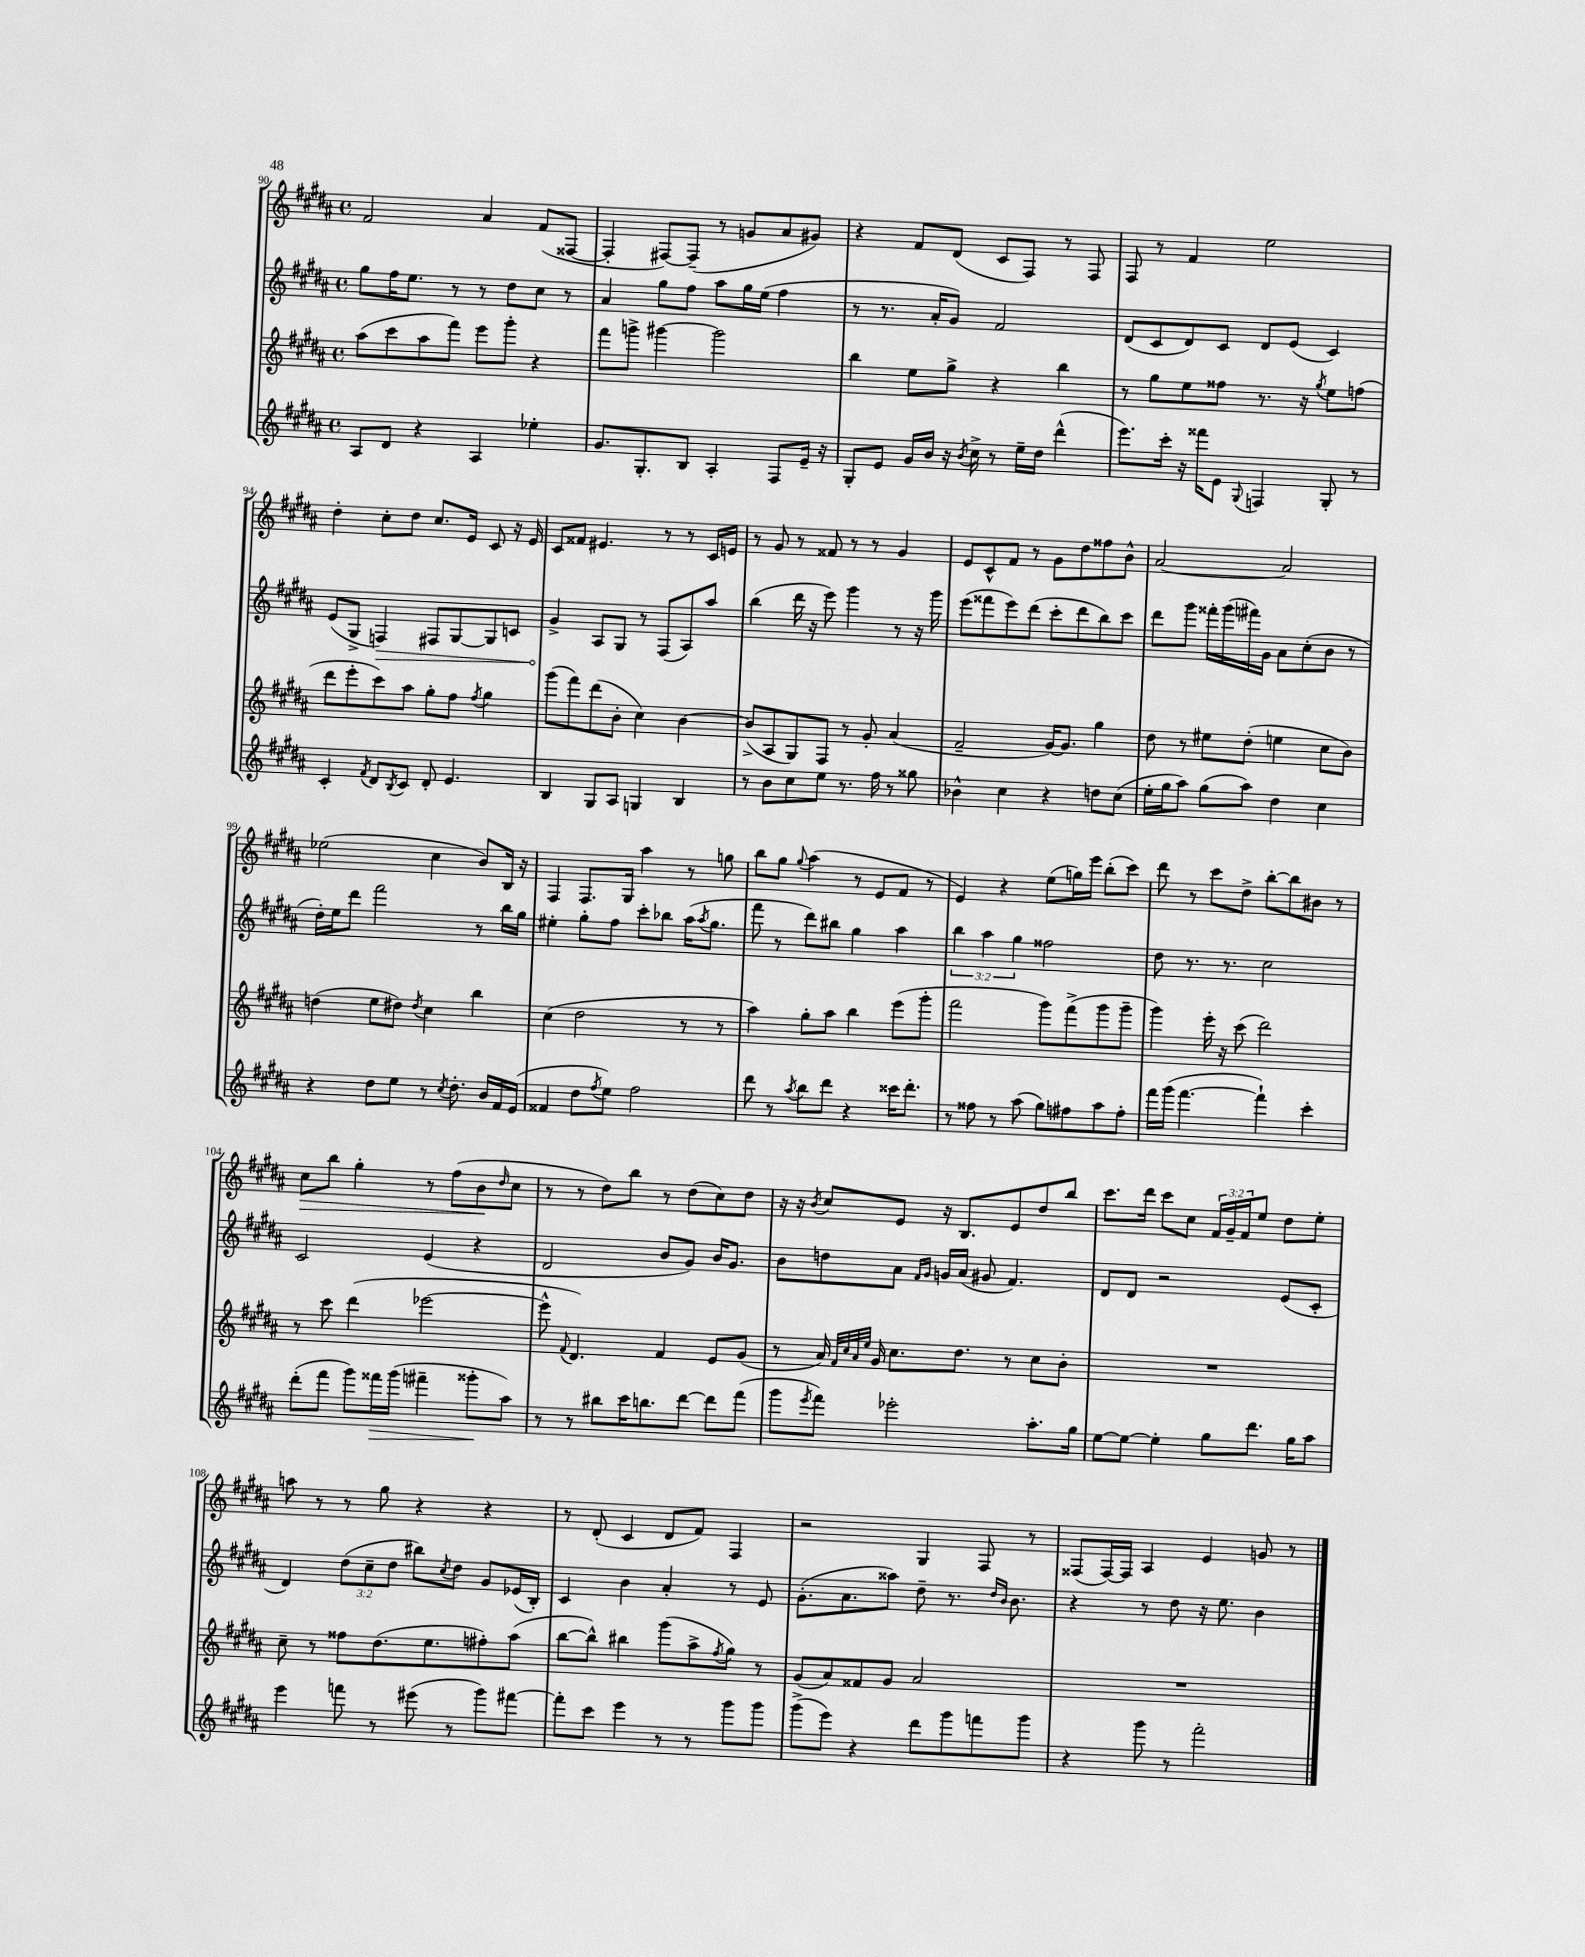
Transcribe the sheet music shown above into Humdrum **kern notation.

**kern	**dynam	**kern	**kern	**dynam	**kern	**dynam
*part4	*part4	*part3	*part2	*part2	*part1	*part1
*staff4	*staff4	*staff3	*staff2	*staff2	*staff1	*staff1
*clefG2	*	*clefG2	*clefG2	*	*clefG2	*
*k[f#c#g#d#a#]	*	*k[f#c#g#d#a#]	*k[f#c#g#d#a#]	*	*k[f#c#g#d#a#]	*
*M4/4	*	*M4/4	*M4/4	*	*M4/4	*
*met(c)	*	*met(c)	*met(c)	*	*met(c)	*
=90	=90	=90	=90	=90	=90	=90
8A#/L	.	(8aa#\L	8gg#\L	.	2f#/	.
8d#/J	.	8ccc#\	16ff#\K	.	.	.
.	.	.	8.ee\J	.	.	.
4r	.	8aa#\	.	.	.	.
.	.	8fff#\J)	8r	.	.	.
4A#/	.	8eee\L	8r	.	4a#/	.
.	.	8ggg#'\J	8dd#\L	.	.	.
4ee-X'\	.	4r	8cc#\J	.	(8f#/L	.
.	.	.	8r	.	[8F##X/J	.
=91	=91	=91	=91	=91	=91	=91
8.g#/L	.	8fff#\L	4a#/	.	4F##'/]	.
.	.	8gggn^\J	.	.	.	.
8.G#'/	.	.	.	.	.	.
.	.	[4ggg#X\	8gg#\L	.	[8F#X/L)	.
8B/J	.	.	8ff#\J	.	(8F#~/J]	.
4A#'/	.	2ggg#\]	8aa#\L	.	8r	.
.	.	.	16gg#\L	.	8gn/L	.
.	.	.	(16ee\JJ	.	.	.
8F#/L	.	.	4ff#\	.	8a#/	.
16e~/Jk	.	.	.	.	8g#X/J)	.
16r	.	.	.	.	.	.
=92	=92	=92	=92	=92	=92	=92
8G#'/L	.	4bb\	8r	.	4r	.
8e/J	.	.	8.r	.	.	.
16g#/LL	.	8ee\L	.	.	8f#/L	.
16b/JJ	.	.	16a#'/KL	.	.	.
16r	.	8gg#^\J	8g#/J)	.	(8d#/J	.
8qb/	.	.	.	.	.	.
16cc#^\	.	.	.	.	.	.
8r	.	4r	2f#/	.	8c#/L	.
16ee~\LL	.	.	.	.	8F#/J)	.
16dd#\JJ	.	.	.	.	.	.
(4ddd#^^\	.	4bb\	.	.	8r	.
.	.	.	.	.	8F#/	.
=93	=93	=93	=93	=93	=93	=93
8.eee\L)	.	8r	(8d#/L	.	8F#/	.
.	.	8gg#\L	8c#/	.	8r	.
16ccc#'\Jk	.	.	.	.	.	.
16r	.	8ee\	8d#/)	.	4f#/	.
16fff##X\KL	.	.	.	.	.	.
8e\J	.	8ff##X\J	8c#/J	.	.	.
8qqG#/	.	.	.	.	.	.
4Fn/	.	8.r	8d#/L	.	2ee\	.
.	.	.	(8e/J	.	.	.
.	.	16r	.	.	.	.
.	.	8qgg#/	.	.	.	.
8G#'/	.	8ee\L	4c#/)	.	.	.
8r	.	(8ffn\J	.	.	.	.
!!LO:LB:g=z
=94	=94	=94	=94	=94	=94	=94
4c#'/	.	8ddd#\L	(8e/L	.	4dd#'\	.
.	.	8eee'\	8G#^/J	.	.	.
8qf#/	.	.	.	.	.	.
!	!	!	!	!LO:HP:b	!	!
8d#/L	.	8ccc#\)	4Fn/)	>	8cc#'\L	.
8qB/	.	.	.	.	.	.
8c#/J	.	8aa#\J	.	.	8dd#\J	.
8d#'/	.	8gg#'\L	8F#X/L	.	8.cc#/L	.
4.e/	.	8ff#\J	[8G#/	.	.	.
.	.	.	.	.	16e/Jk	.
.	.	8qff#/	.	.	.	.
.	.	4gg#\	8G#/]	.	8c#/	.
.	.	.	8cn/J	.	16r	.
.	.	.	.	.	16e/	.
=95	=95	=95	=95	=95	=95	=95
4B/	.	(8ggg#\L	4g#^/	.	8c#/L	.
.	.	8fff#\)	.	.	8f##X/J	.
8G#/L	.	(8ddd#\	8A#/L	]	4.e#X/	.
8A#/J	.	8b'\J	8G#/J	.	.	.
4Gn/	.	4cc#\)	8r	.	.	.
.	.	.	(8F#/L	.	8r	.
4B/	.	[4b\	8A#/)	.	8r	.
.	.	.	8aa#/J	.	16c#/LL	.
.	.	.	.	.	16en/JJ	.
=96	=96	=96	=96	=96	=96	=96
8r	.	(8b^/L]	(4bb\	.	8r	.
8b\L	.	8A#/	.	.	8g#/	.
8cc#\	.	8G#/)	16ddd#\	.	8r	.
.	.	.	16r	.	.	.
8ee\J	.	8F#/J	8eee\)	.	8f##X/	.
8.r	.	8r	4ggg#\	.	8r	.
.	.	8g#'/	.	.	8r	.
16ff#\	.	.	.	.	.	.
8r	.	(4a#/	8r	.	4g#/	.
8gg##X\	.	.	16r	.	.	.
.	.	.	16ggg#\	.	.	.
=97	=97	=97	=97	=97	=97	=97
4b-X^^\	.	2f#~/	(8eee\L	.	8e/L	.
.	.	.	8fff##X\	.	8c#^^/	.
4cc#\	.	.	8eee\)	.	8f#/J	.
.	.	.	(8ddd#\J	.	8r	.
4r	.	[16g#/KL)	8ccc#'\L	.	8g#\L	.
.	.	8.g#/J]	.	.	.	.
.	.	.	8ddd#\	.	8dd#\	.
8ddn\L	.	4gg#\	8bb\)	.	8ff##X\	.
(8cc#\J	.	.	8ccc#\J	.	8b^^\J	.
=98	=98	=98	=98	=98	=98	=98
16ee'\LL	.	8dd#\	8ddd#\L	.	[2a#/	.
16gg#\J	.	.	.	.	.	.
8aa#\J)	.	8r	8ggg#\J	.	.	.
(8gg#\L	.	8ee#X\L	16fff##X'\LL	.	.	.
.	.	.	(16ggg#\	.	.	.
8aa#\J)	.	(8dd#'\J	16fff#X\)	.	.	.
.	.	.	16g#\JJ	.	.	.
4dd#\	.	4een\	8a#\L	.	2a#/]	.
.	.	.	(8cc#'\	.	.	.
4cc#\	.	8cc#\L	8b\J	.	.	.
.	.	8b\J)	8r	.	.	.
!!LO:LB:g=z
=99	=99	=99	=99	=99	=99	=99
4r	.	(4ddn\	16dd#'\LL)	.	(2ee-X\	.
.	.	.	16ee\J	.	.	.
.	.	.	8ddd#\J	.	.	.
8dd#\L	.	8ee\L	2fff#\	.	.	.
8ee\J	.	8dd#X\J)	.	.	.	.
.	.	8qdd#/	.	.	.	.
8r	.	4cc#\	.	.	4cc#\	.
8qcc#/	.	.	.	.	.	.
8.dd#'\	.	.	.	.	.	.
.	.	4bb\	8r	.	8b/L)	.
16b/LL	.	.	.	.	.	.
16f#/	.	.	16bb\LL	.	16B/Jk	.
(16e/JJ	.	.	16gg#\JJ	.	16r	.
=100	=100	=100	=100	=100	=100	=100
4f##X/	.	(4cc#\	4ee#X'\	.	4F#/	.
8dd#\L	.	2dd#\	8gg#'\L	.	8.F#/L	.
8qff#/	.	.	.	.	.	.
8ee\J)	.	.	8ff#\J	.	.	.
.	.	.	.	.	16G#/Jk	.
2ff#\	.	.	8ccc#'\L	.	4aa#\	.
.	.	.	8bb-X\J	.	.	.
.	.	8r	(16aa#\KL	.	8r	.
.	.	.	8qaa#/	.	.	.
.	.	.	8.gg#\J	.	.	.
.	.	8r	.	.	8ggn\	.
=101	=101	=101	=101	=101	=101	=101
8ddd#\	.	4aa#\)	8fff#\	.	8bb\L	.
8r	.	.	8r	.	8gg#\J	.
8qaa#/	.	.	.	.	8qqgg#/	.
8bb\L	.	8gg#'\L	8ddd#\L)	.	(4aa#\	.
8ddd#\J	.	8aa#\J	8bb#X\J	.	.	.
4r	.	4bb\	4gg#\	.	8r	.
.	.	.	.	.	8e/L	.
16ccc##X\KL	.	(8eee\L	4aa#\	.	8f#/J	.
8.ddd#'\J	.	.	.	.	.	.
.	.	8ggg#'\J	.	.	8r	.
=102	=102	=102	=102	=102	=102	=102
8r	.	2fff#\	6bb\	.	4e/)	.
8ff##X\	.	.	.	.	.	.
.	.	.	6aa#\	.	.	.
8r	.	.	.	.	4r	.
.	.	.	6gg#\	.	.	.
(8aa#\	.	.	.	.	.	.
8gg#\L)	.	8ggg#\L)	2ff##X\	.	(8ee\L	.
8ff#X\	.	(8fff#^\	.	.	16ggn\L)	.
.	.	.	.	.	16eee\JJ	.
8aa#\	.	8ggg#\	.	.	(8bb'\L	.
8ff#'\J	.	8ggg#~\J	.	.	8ccc#\J)	.
=103	=103	=103	=103	=103	=103	=103
16fff#\LL	.	4ggg#\)	8dd#\	.	8ddd#\	.
(16ggg#\JJ	.	.	.	.	.	.
[4.fff#\	.	.	8.r	.	8r	.
.	.	16eee'\	.	.	8ccc#\L	.
.	.	16r	8.r	.	.	.
.	.	(8ccc#\	.	.	8dd#^\J	.
4fff#`\])	.	2ddd#\)	2cc#\	.	[8bb'\L	.
.	.	.	.	.	8bb\]	.
4ccc#'\	.	.	.	.	8b#X\J	.
.	.	.	.	.	8r	.
!!LO:LB:g=z
=104	=104	=104	=104	=104	=104	=104
!	!	!	!	!	!	!LO:HP:b
(8ddd#'\L	.	8r	2c#/	.	8cc#\L	>
8fff#\J	.	8ccc#\	.	.	8bb\J	.
8ggg#\L)	.	(4ddd#\	.	.	4gg#'\	.
!	!LO:HP:b	!	!	!	!	!
16fff##X\L	>	.	.	.	.	.
(16ggg#\JJ	.	.	.	.	.	.
4fff#X~\	.	[2eee-X\	(4e/	.	8r	.
.	.	.	.	.	(8ff#\L	.
8ggg##X'\L	.	.	4r	.	8b\	.
.	.	.	.	.	16qqdd#/	.
8aa#\J)	]	.	.	.	8cc#\J	]
=105	=105	=105	=105	=105	=105	=105
8r	.	8eee-^^\]	2d#/	.	8r	.
.	.	8qqf#/	.	.	.	.
8r	.	4.d#/)	.	.	8r	.
8bb#X\L	.	.	.	.	8dd#\L)	.
16ccc#\K	.	.	.	.	8bb\J	.
8.bbn\	.	.	.	.	.	.
.	.	4f#/	8b/L	.	8r	.
[8ddd#\J	.	.	8g#/J)	.	(8dd#\L	.
8ddd#\L]	.	8e/L	16b/KL	.	8cc#\)	.
.	.	.	8.g#/J	.	.	.
(8fff#\J	.	(8g#/J	.	.	8dd#\J	.
=106	=106	=106	=106	=106	=106	=106
8ggg#\L	.	8r	8b\L	.	16r	.
.	.	.	.	.	16r	.
8qeee/	.	.	.	.	8qb/	.
8fff#\J)	.	16a#/)	8ddn\	.	8cc#/L	.
.	.	32qqf#/LLL	.	.	.	.
.	.	32qqcc#/	.	.	.	.
.	.	32qqa#/	.	.	.	.
.	.	32qqee/JJJ	.	.	.	.
.	.	16g#/	.	.	.	.
2eee-X'\	.	8.cc#\L	8a#\J	.	8e/J	.
.	.	.	16qqf#/LL	.	.	.
.	.	.	16qqg#/JJ	.	.	.
.	.	.	16gn/LL	.	16r	.
.	.	8.dd#\J	(16a#/JJ	.	8.B/L	.
.	.	.	8g#X/	.	.	.
.	.	8r	4.f#/)	.	8e/	.
8.aa#'\L	.	8cc#\L	.	.	8dd#/	.
.	.	8b'\J	.	.	8bb/J	.
16gg#\Jk	.	.	.	.	.	.
=107	=107	=107	=107	=107	=107	=107
[8ee\L	.	1r	8d#/L	.	8.ccc#\L	.
8ee\J_	.	.	8d#/J	.	.	.
.	.	.	.	.	16ddd#\Jk	.
4ee'\]	.	.	2r	.	8ccc#\L	.
.	.	.	.	.	8cc#\J	.
8gg#\L	.	.	.	.	24f#/LL	.
.	.	.	.	.	24g#~/	.
.	.	.	.	.	24f#/J	.
8.ddd#\J	.	.	.	.	8ee/J	.
.	.	.	(8e/L	.	8dd#\L	.
16gg#\KL	.	.	.	.	.	.
8aa#\J	.	.	8c#'/J	.	8ee'\J	.
!!LO:LB:g=z
=108	=108	=108	=108	=108	=108	=108
4eee\	.	8cc#~\	4d#/)	.	8aan\	.
.	.	8r	.	.	8r	.
8fffn\	.	8ff##X\L	(12dd#\L	.	8r	.
.	.	.	12cc#~\	.	.	.
8r	.	(8.dd#\	.	.	8gg#\	.
.	.	.	12dd#\J	.	.	.
(8eee#X\	.	.	8bb#X\L)	.	4r	.
.	.	8.ee\	.	.	.	.
.	.	.	8qcc#/	.	.	.
8r	.	.	8dd#\J	.	.	.
8ggg#\L)	.	8ff#X'\)	8g#/L	.	4r	.
[8fff#X\J	.	(8aa#\J	(16e-X/L	.	.	.
.	.	.	16B'/JJ)	.	.	.
=109	=109	=109	=109	=109	=109	=109
8fff#'\L]	.	[8bb\L	4c#/	.	8r	.
8ccc#\J	.	8bb^^\J])	.	.	(8d#'/	.
4eee\	.	4bb#X\	4b\	.	4c#/	.
8r	.	(8ggg#\L	4a#'/	.	8d#/L	.
8r	.	8aa#^\	.	.	8f#/J)	.
.	.	8qff#/	.	.	.	.
8ggg#\L	.	8gg#\J)	8r	.	4F#/	.
8ggg#\J	.	8r	8e/	.	.	.
=110	=110	=110	=110	=110	=110	=110
(8ggg#^\L	.	(8g#/L	(8.g#'\L	.	2r	.
8eee\J)	.	8a#/)	.	.	.	.
.	.	.	8.a#\	.	.	.
4r	.	8f##X/	.	.	.	.
.	.	8g#/J	8aa##X\J)	.	.	.
8ddd#\L	.	2a#/	8dd#~\	.	4G#/	.
8ggg#\	.	.	8.r	.	.	.
8fffn\	.	.	.	.	8F#/	.
.	.	.	16qqdd#/LL	.	.	.
.	.	.	16qqb/JJ	.	.	.
.	.	.	8.b\	.	.	.
8ggg#\J	.	.	.	.	8r	.
=111	=111	=111	=111	=111	=111	=111
4r	.	1r	4r	.	(8F##X/L	.
.	.	.	.	.	[16F##/L)	.
.	.	.	.	.	16F##/JJ]	.
8ggg#\	.	.	8r	.	4A#/	.
8r	.	.	8dd#\	.	.	.
2fff#'\	.	.	16r	.	4e/	.
.	.	.	8.ee\	.	.	.
.	.	.	4b\	.	8gn/	.
.	.	.	.	.	8r	.
==	==	==	==	==	==	==
*-	*-	*-	*-	*-	*-	*-
